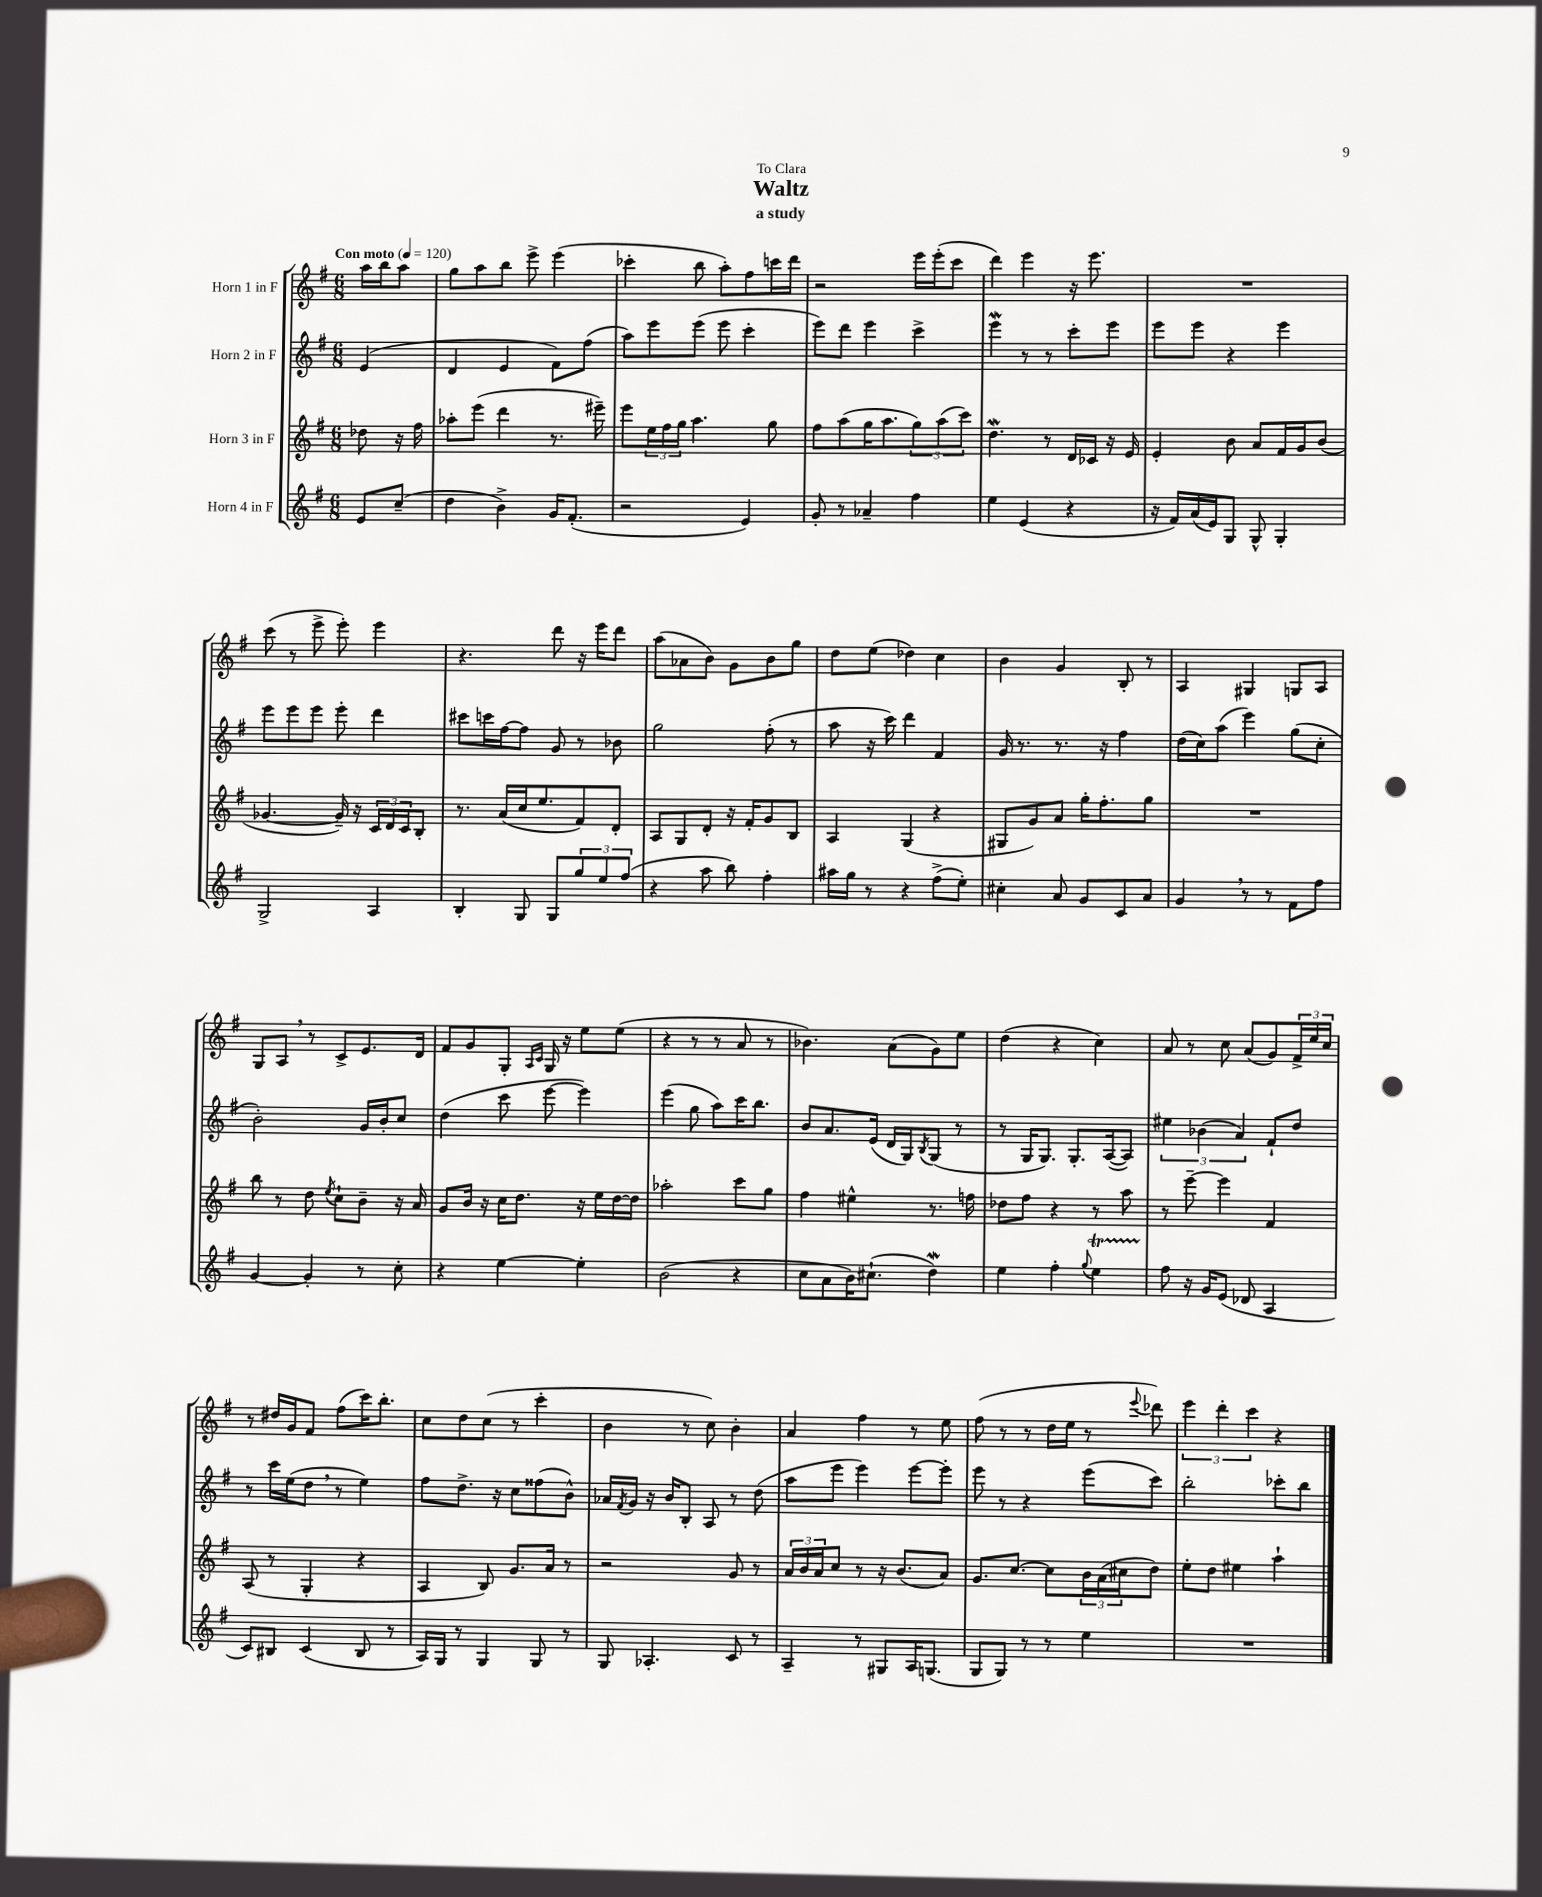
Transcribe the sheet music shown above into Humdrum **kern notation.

**kern	**kern	**kern	**kern
*part4	*part3	*part2	*part1
*staff4	*staff3	*staff2	*staff1
*I"Horn 4 in F	*I"Horn 3 in F	*I"Horn 2 in F	*I"Horn 1 in F
*clefG2	*clefG2	*clefG2	*clefG2
*k[f#]	*k[f#]	*k[f#]	*k[f#]
*M6/8	*M6/8	*M6/8	*M6/8
*MM120	*MM120	*MM120	*MM120
=	=	=	=
!	!	!	!LO:TX:a:B:t=Con moto
8e/L	8dd-X\	(4e/	16aa\LL
.	.	.	16bb\J
(8cc~/J	16r	.	8aa\J
.	16ff#\	.	.
=1	=1	=1	=1
4dd\	8aa-X'\L	4d/	8gg\L
.	(8eee\J	.	8aa\
4b^\)	4ddd\	4e/	8bb\J
.	.	.	8eee^\
16g/KL	8.r	8f#\L)	(4eee\
(8.f#'/J	.	.	.
.	.	(8ff#\J	.
.	16eee#X~\)	.	.
=2	=2	=2	=2
2r	8eee\L	8aa\L)	4ccc-X'\
.	24ee\L	8eee\	.
.	24ff#\	.	.
.	24gg\JJ	.	.
.	4.aa\	(8eee\J	8bb\
.	.	8eee\	8aa'\L)
4e/)	.	4ccc'\	8ff#\
.	8gg\	.	16cccn\L
.	.	.	16ddd\JJ
=3	=3	=3	=3
8g'/	8ff#\L	8eee\L)	2r
8r	(8aa\	8ddd\J	.
4a-X~/	16gg\K	4eee\	.
.	8.aa\	.	.
4ff#\	12gg\)	4ccc^\	16eee\LL
.	.	.	(16eee'\J
.	(12aa\	.	.
.	.	.	8ccc\J
.	12ccc\J)	.	.
=4	=4	=4	=4
4ee\	4.ddW\	4eeeW\	4ddd\)
(4e/	.	8r	4eee\
.	8r	8r	.
4r	16d/LL	8ccc'\L	16r
.	16c-X/JJ	.	8.eee\
.	16r	8eee\J	.
.	16e/	.	.
=5	=5	=5	=5
16r	4e'/	8eee\L	2.r
16f#/LL)	.	.	.
(16a/	.	8eee\J	.
16e/J)	.	.	.
8G/J	8b\	4r	.
8G^^/	8a/L	.	.
4G'/	16f#/L	4eee\	.
.	16g/J	.	.
.	(8b/J	.	.
!!LO:LB:g=z
=6	=6	=6	=6
2G^/	[4.g-X/	8eee\L	(8ccc\
.	.	8eee\	8r
.	.	8eee\J	8eee^\
.	16g-~/])	8eee'\	8eee'\)
.	16r	.	.
4A/	24c/LL	4ddd\	4eee\
.	24d/	.	.
.	24c/J	.	.
.	8B'/J	.	.
=7	=7	=7	=7
4B'/	8.r	8ccc#X\L	4.r
.	.	16cccn\L	.
.	(16a/LL	[16ff#\J	.
8G/	16cc/J	8ff#\J]	.
.	8.ee/	.	.
8G/L	.	8g/	8ddd\
12gg/	8f#/)	8r	16r
.	.	.	16eee\KL
12ee/	.	.	.
.	8d'/J	8b-X\	8ddd\J
(12ff#/J	.	.	.
=8	=8	=8	=8
4r	8A/L	2gg\	(8aa\L
.	8G/	.	8a-X\
8aa\	8d'/J	.	8b\J)
8bb\)	16r	.	8g\L
.	16f#'/KL	.	.
4ff#'\	8g/	(8ff#'\	8b\
.	8B/J	8r	8gg\J
=9	=9	=9	=9
16aa#X\LL	4A/	8aa\	8dd\L
16gg\JJ	.	.	.
8r	.	16r	(8ee\J
.	.	16ccc\)	.
4r	(4G/	4ddd\	4dd-X\)
(8ff#^\L	4r	4f#/	4cc\
8ee'\J)	.	.	.
=10	=10	=10	=10
4cc#X'\	8G#X/L	16g/	4b\
.	.	8.r	.
.	8g/)	.	.
8a/	8a/J	8.r	4g/
8g/L	16gg'\KL	.	.
.	8.ff#'\	16r	.
8c/	.	4ff#\	8B'/
8a/J	8gg\J	.	8r
=11	=11	=11	=11
4g,/	2.r	(16dd\LL	4A/
.	.	16cc\J)	.
.	.	(8aa\J	.
8r	.	4eee\)	4G#X/
8r	.	.	.
8f#\L	.	(8gg\L	8Gn/L
8ff#\J	.	8cc'\J	8A/J
!!LO:LB:g=z
=12	=12	=12	=12
[4g/	8bb\	2b'\)	8G/L
.	8r	.	8A,/J
4g'/]	8dd\	.	8r
.	8qee/	.	.
.	8cc`\L	.	8c^/L
8r	8b~\J	16g/LL	8.e/
.	.	16b'/J	.
8cc'\	16r	8cc/J	.
.	16a/	.	16d/Jk
=13	=13	=13	=13
4r	8g/L	(4dd\	8f#/L
.	16b/Jk	.	8g/
.	16r	.	.
[4ee\	16cc\KL	8ccc\	8G'/J
.	8.dd\J	.	.
.	.	.	16qqA/LL
.	.	.	16qqc/JJ
.	.	[8eee\	16G/
.	.	.	16r
4ee'\]	16r	4eee\])	8ee\L
.	16ee\LL	.	.
.	[16dd\	.	(8ee\J
.	16dd\JJ]	.	.
=14	=14	=14	=14
(2b\	2aa-X'\	(4eee\	4r
.	.	8gg\	8r
.	.	8aa\L)	8r
4r	8ccc\L	16ccc\K	8a/
.	.	8.bb\J	.
.	8gg\J	.	8r
=15	=15	=15	=15
8cc\L	4ff#\	8b/L	4.b-X\)
8a\	.	8.a/	.
16b\K)	4ee#X^^\	.	.
(8.cc#X`\J	.	(16e/Jk	.
.	.	16d/LL	(8a\L
.	.	16G/J)	.
.	.	8qB/	.
4ddW\)	8.r	(8G/J	8g\)
.	.	8r	8ee\J
.	16ffn\	.	.
=16	=16	=16	=16
4ee\	8dd-X\L	8r	(4dd\
.	8ff#\J	16G/KL	.
.	.	8.G/J)	.
4ff#'\	4r	.	4r
.	.	8.G'/L	.
8qqgg/	.	.	.
4eeT\	8r	.	4cc\)
.	.	([16A/k	.
.	8aa\	8A/J])	.
=17	=17	=17	=17
8ff#\	8r	6ee#X\	8a/
16r	[8eee~\	.	8r
.	.	(6b-X\	.
16g/KL	.	.	.
(8e/J	4eee\]	.	8cc\
.	.	6a/)	.
8d-X/	.	.	(8a/L
4A/	4f#/	8f#`/L	8g/)
.	.	8dd/J	24f#^/L
.	.	.	24ee/
.	.	.	24cc/JJ
!!LO:LB:g=z
=18	=18	=18	=18
8c/L)	(8A/	8r	8r
8B#X/J	8r	16ccc\LL	16dd#X/LL
.	.	(16ee\J	16g/J
(4c/	4G'/	8dd,\J	8f#/J
.	.	8r	(8ff#\L
8B#/	4r	4ee\)	16ccc\K)
.	.	.	8.bb'\J
8r	.	.	.
=19	=19	=19	=19
16A/LL)	4A/	8ff#\L	8cc\L
16G/JJ	.	.	.
8r	.	8.dd^\J	8dd\
4G/	8B/)	.	(8cc\J
.	.	16r	.
.	8.g/L	8cc\L	8r
8G/	.	(8ff##X\	4ccc'\
.	16a/Jk	.	.
8r	8r	8b^^\J)	.
=20	=20	=20	=20
8G/	2r	16a-X/LL	4b\
.	.	8qf#/	.
.	.	16g/JJ	.
4.A-X'/	.	16r	.
.	.	16b/KL	.
.	.	8B'/J	8r
.	.	8A/	8cc\)
8c/	8g/	8r	4b'\
8r	8r	(8dd\	.
=21	=21	=21	=21
4A~/	24a/LL	8aa\L	4a/
.	24b/	.	.
.	24a/J	.	.
.	8cc/J	8eee\J	.
8r	8r	4eee\)	4ff#\
8G#X/L	16r	.	.
.	(8.b/L	.	.
16A/K	.	[8eee\L	8r
(8.Gn/J	.	.	.
.	8a/J)	8eee'\J]	8ee\
=22	=22	=22	=22
8G/L	8.g/L	8eee\	(8ff#\
8G/J)	.	8r	8r
.	[8.cc/J	.	.
8r	.	4r	8r
8r	8cc\L]	.	16dd\LL
.	.	.	16ee\JJ
4ee\	24b\L	(8eee\L	8r
.	(24a\	.	.
.	24cc#X\J	.	.
.	.	.	8qqeee/
.	8dd\J)	8ccc\J)	8ddd-X\)
=23	=23	=23	=23
2.r	8ee'\L	2bb'\	6eee\
.	8dd\J	.	.
.	.	.	6ddd'\
.	4ee#X\	.	.
.	.	.	6ccc\
.	4aa`\	8ccc-X'\L	4r
.	.	8bb\J	.
==	==	==	==
*-	*-	*-	*-
